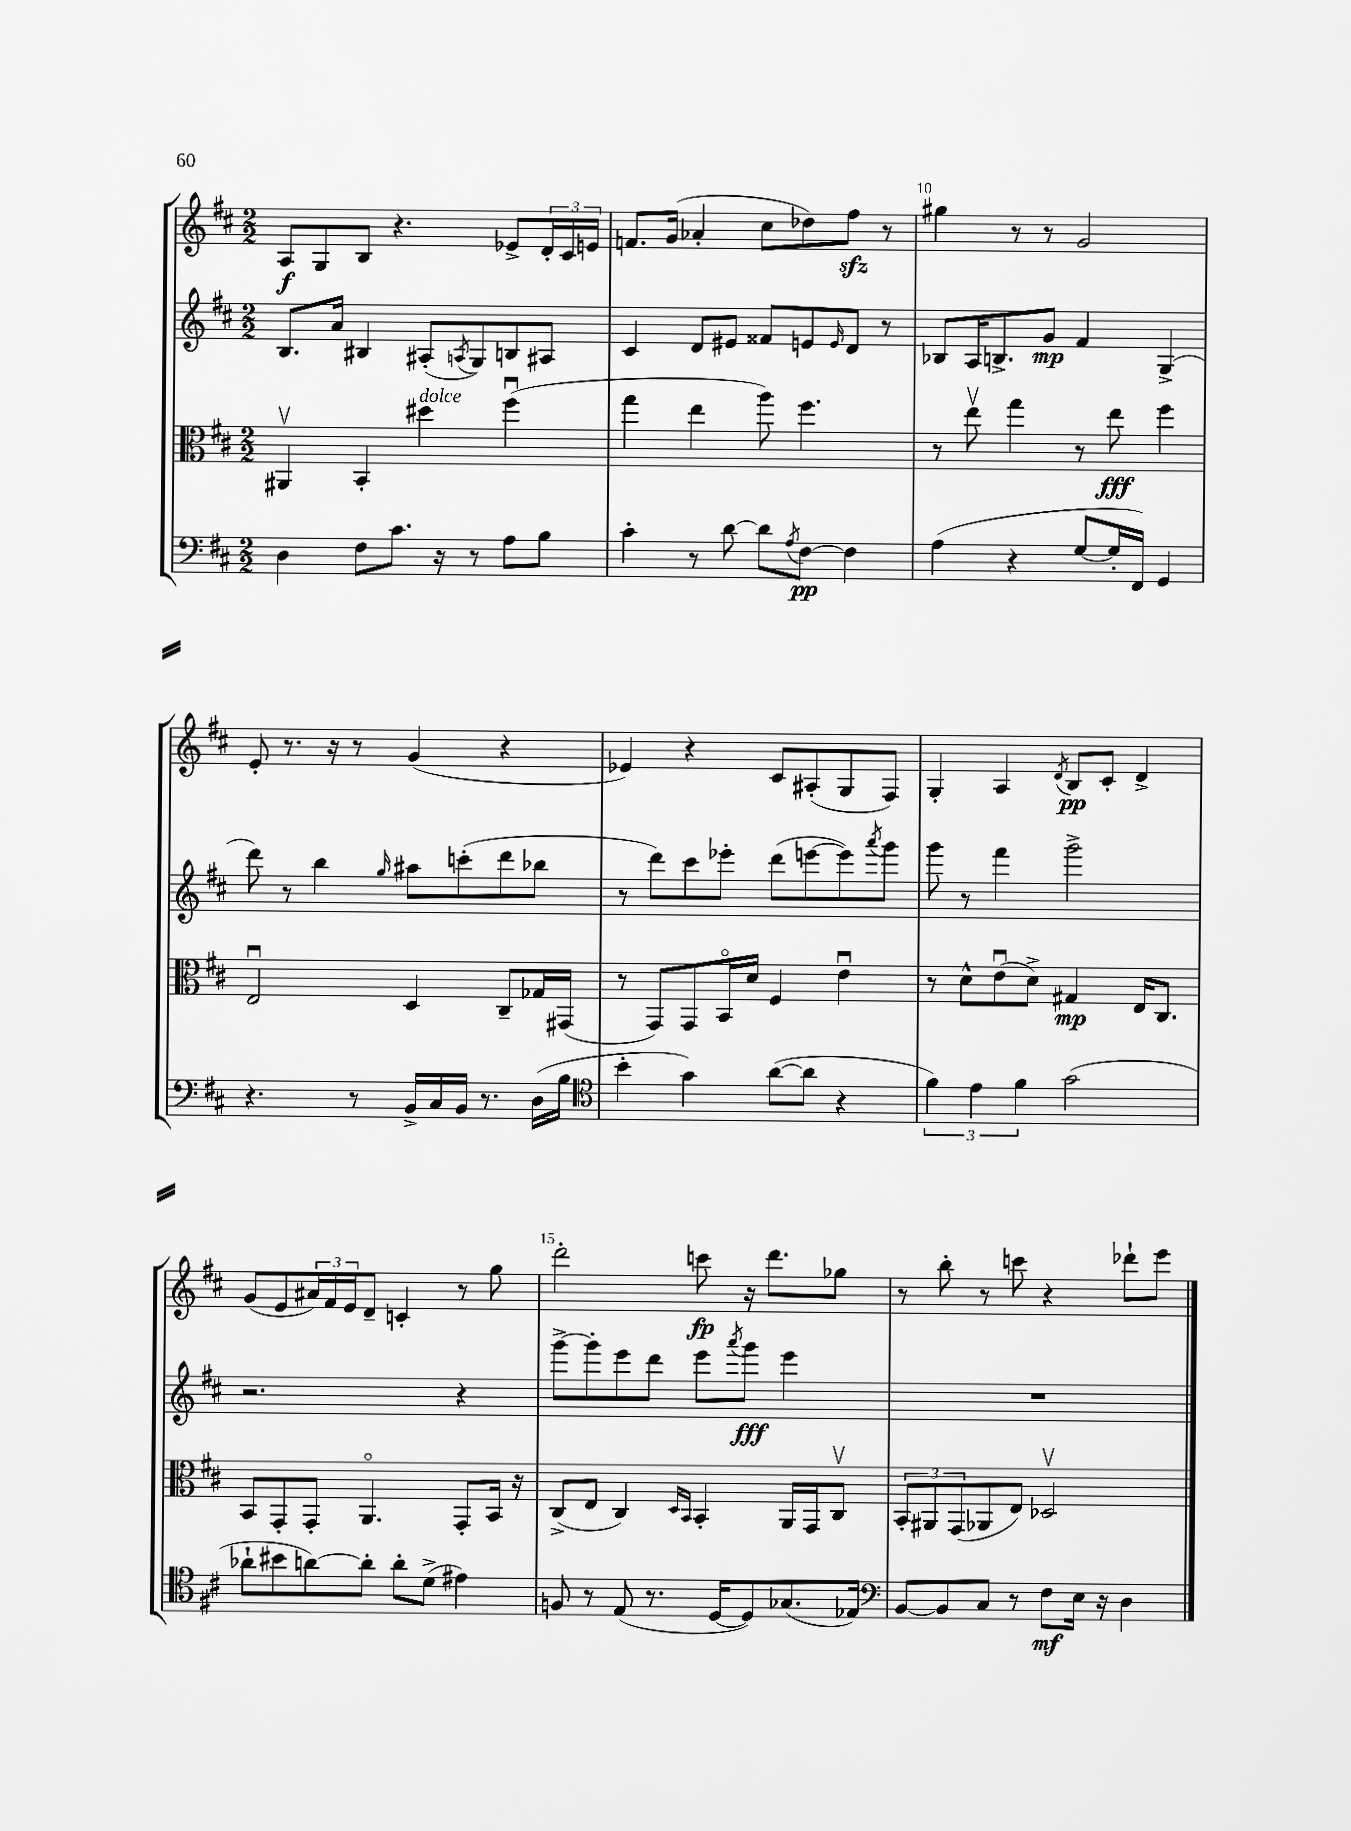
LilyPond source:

<<
\new StaffGroup <<
\new Staff = "s0" {
    \clef treble \key d \major \numericTimeSignature \time 2/2
    a8\f g8 b8 r4. ees'8-> \tuplet 3/2 { d'16-. cis'16 e'16 } |
    f'8. g'16( aes'4-. cis''8 des''8) fis''8\sfz r8 |
    gis''4 r8 r8 g'2 |
    e'8-. r8. r16 r8 g'4( r4 |
    ees'4) r4 cis'8 ais8-.( g8 fis8) |
    g4-. a4 \acciaccatura { d'8 } b8\pp cis'8-. d'4-> |
    g'8( e'8 \tuplet 3/2 { ais'16) fis'16 e'16 } d'8-- c'4-. r8 g''8 |
    d'''2-. c'''8\fp r16 d'''8. ges''8 |
    r8 b''8-. r8 c'''8 r4 des'''8-! e'''8 \bar "|." |
}
\new Staff = "s1" {
    \clef treble \key d \major \numericTimeSignature \time 2/2
    b8. a'16 bis4 ais8-.( \acciaccatura { a8 } g8) b8 ais8 |
    cis'4 d'8 eis'8 fisis'8 e'8 \grace { e'16 } d'8 r8 |
    bes8 a16 b8.-> g'8\mp fis'4 g4->( |
    d'''8) r8 b''4 \grace { g''16 } ais''8 c'''8-.( d'''8 bes''8 |
    r8 d'''8) cis'''8 ees'''8-. d'''8( e'''8~ e'''8) \acciaccatura { a'''8 } g'''8 |
    g'''8 r8 fis'''4 g'''2-> |
    r2. r4 |
    g'''8~-> g'''8-. e'''8 d'''8 e'''8 \acciaccatura { a'''8 } g'''8\fff e'''4 |
    R1 \bar "|." |
}
\new Staff = "s2" {
    \clef alto \key d \major \numericTimeSignature \time 2/2
    ais,4\upbow b,4-. dis''4^\markup { \italic "dolce" } fis''4\downbow( |
    g''4 e''4 a''8) fis''4. |
    r8 e''8\upbow g''4 r8 e''8\fff fis''4 |
    e2\downbow d4 cis8-- ges16 gis,16( |
    r8 g,8) g,8 b,16\flageolet d'16 fis4 e'4\downbow |
    r8 d'8-^ e'8\downbow( d'8->) gis4\mp e16 cis8. |
    b,8 g,8-. g,8-. a,4.\flageolet g,8-. b,16 r16 |
    cis8->( e8 cis4) \grace { d16 b,16 } b,4-. a,16 g,16 cis8\upbow |
    \tuplet 3/2 { b,8-. ais,8 g,8( } aes,8 e8) des2\upbow \bar "|." |
}
\new Staff = "s3" {
    \clef bass \key d \major \numericTimeSignature \time 2/2
    d4 fis8 cis'8. r16 r8 a8 b8 |
    cis'4-. r8 d'8~ d'8 \acciaccatura { a8 } fis8~\pp fis4 |
    a4( r4 g8~ g16-. fis,16) g,4 |
    r4. r8 b,16-> cis16 b,16 r8. d16( b16 |
    \clef tenor b'4-. g'4) a'8~( a'8 r4 |
    \tuplet 3/2 { fis'4) e'4 fis'4 } g'2( |
    aes'8-! bis'8 a'8~) a'8-. a'8-. d'8->( eis'4) |
    f8 r8 e8( r8. d16~ d8) ges8.( ees16) |
    \clef bass b,8~ b,8 cis8 r8 fis8\mf e16 r16 d4 \bar "|." |
}
>>
>>
\layout { \context { \Score currentBarNumber = #8 \override BarNumber.break-visibility = ##(#f #t #t) barNumberVisibility = #(every-nth-bar-number-visible 5) } }
